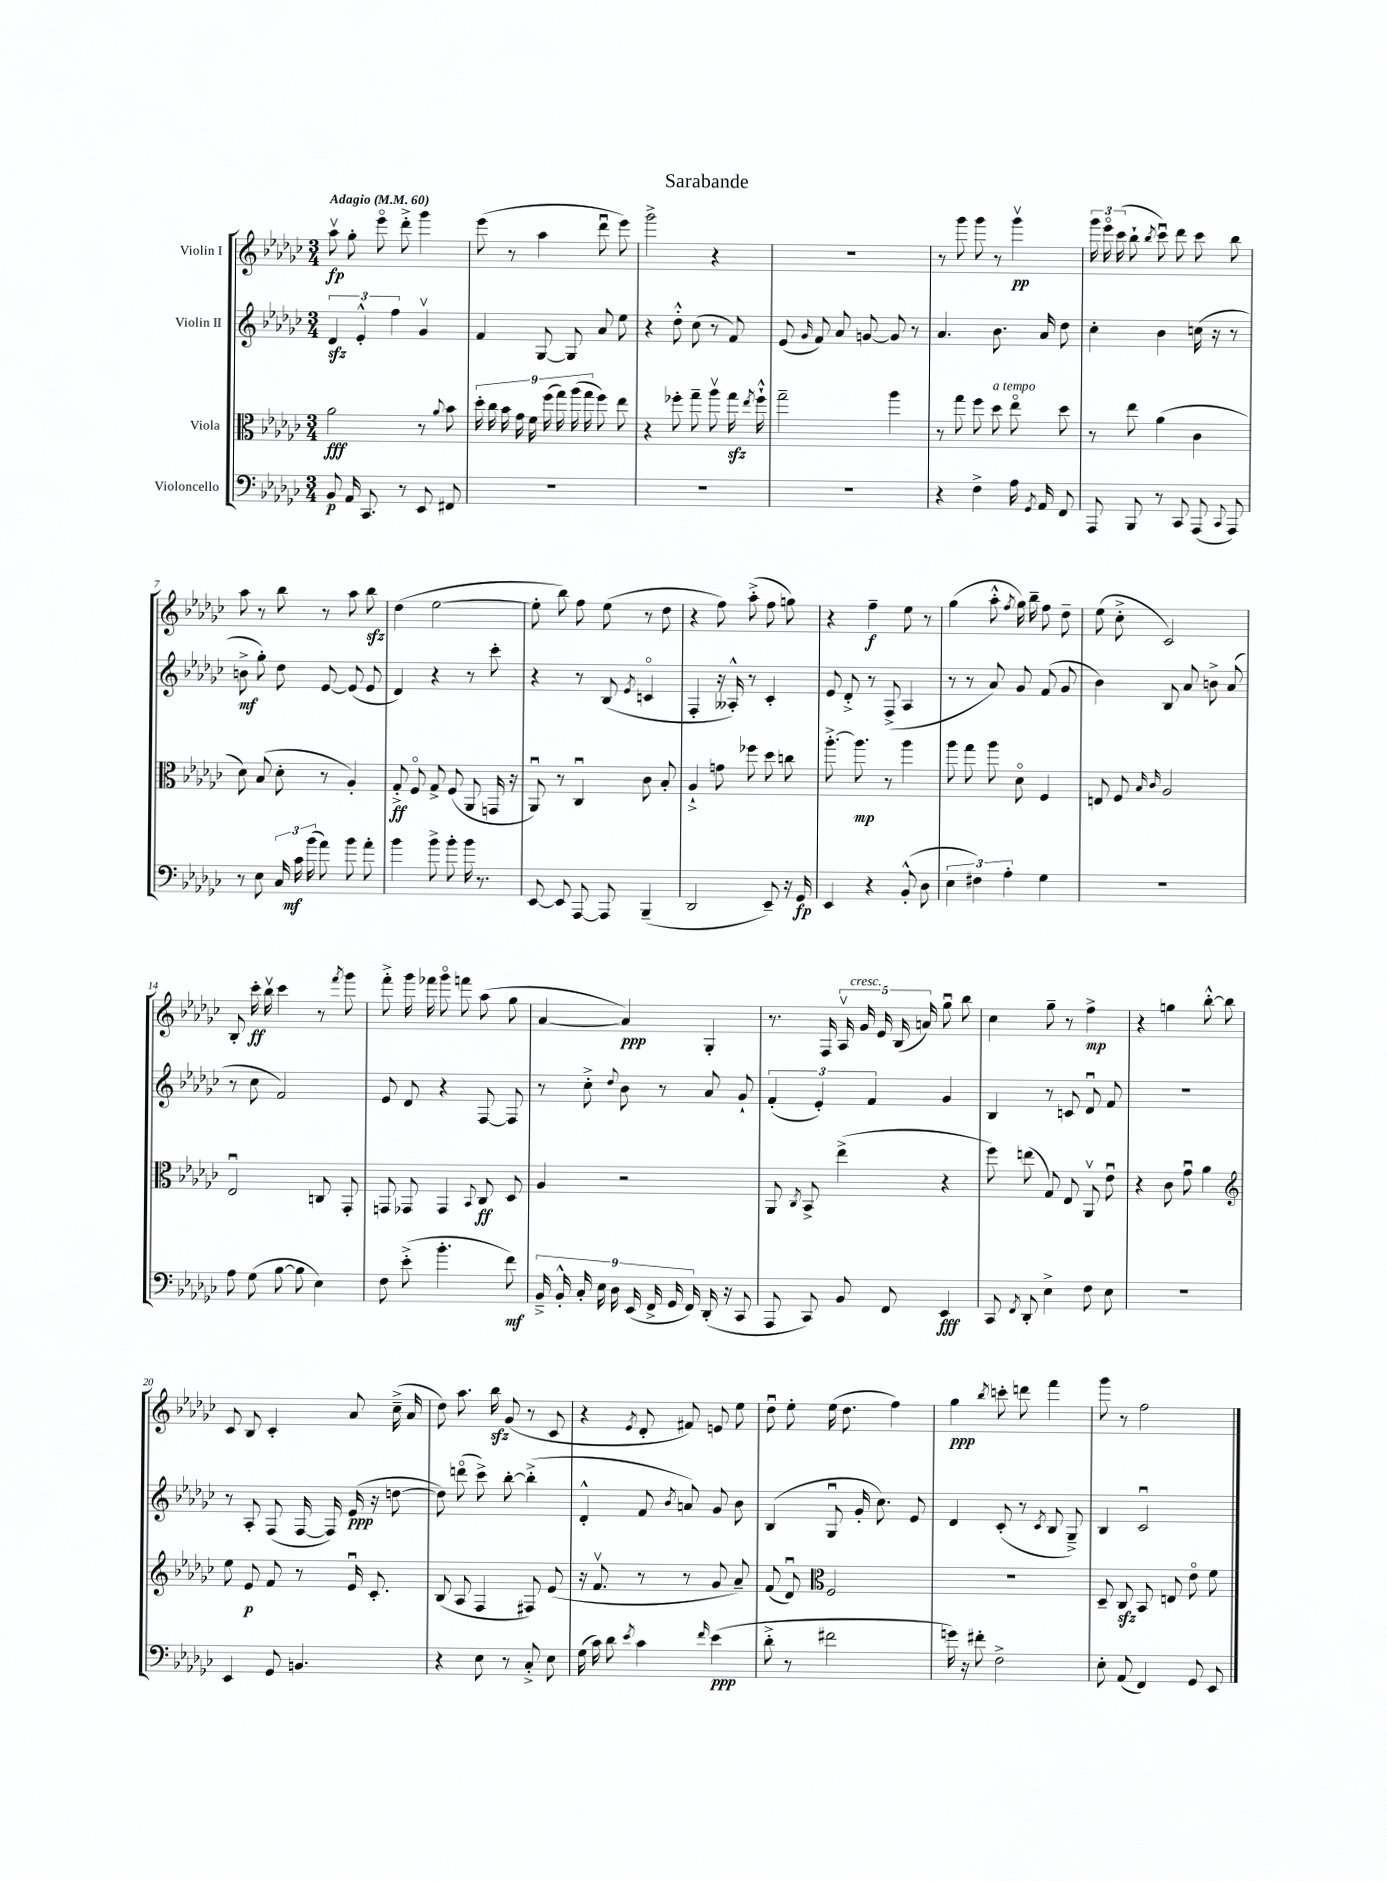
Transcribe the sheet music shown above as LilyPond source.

\header { title = "Sarabande" }
<<
\new StaffGroup <<
\new Staff = "s0" \with { instrumentName = "Violin I" } {
    \clef treble \key ges \major \numericTimeSignature \time 3/4 \tempo "Adagio" 4 = 60
    \autoBeamOff aes''8\upbow\fp ges''8-. ees'''8\flageolet des'''8-.-> ges'''4 |
    ees'''8( r8 aes''4 des'''8\downbow ees'''8) |
    ges'''2-> r4 |
    R2. |
    r8 ges'''8 ges'''8 r8 ges'''4\upbow\pp |
    \tuplet 3/2 { ges'''16 ees'''16\flageolet ces'''16( } bes''8-! \acciaccatura { bes''8 } ces'''8\downbow) des'''8 ces'''8 bes''8 |
    aes''8 r8 bes''8 r8 aes''8 bes''8\sfz |
    des''4( ees''2~ |
    ees''8-. bes''8) f''8 ees''8( r8 des''8 |
    r4 f''8) aes''8-.->( f''8 g''8) |
    r4 f''4--\f ees''8 r8 |
    ges''4( aes''8-.-^ \acciaccatura { f''8 } ges''16) bes''16-- f''8 des''8-- |
    ees''8( ces''8-.-> ces'2) |
    bes8-. ces'''16-.\ff bes''16\upbow ces'''4 r8 \acciaccatura { f'''8 } ges'''8 |
    f'''8-.-> ges'''16 fes'''16 ges'''8\flageolet f'''8 aes''8( ges''8 |
    aes'4~ aes'4\ppp) ges4-. |
    r8. f16 \tuplet 5/4 { aes16\upbow ges'16^\markup { \italic "cresc." } ees'16 bes16( a'16) } ges''8\downbow bes''8 |
    ces''4 ges''8-- r8 f''4->\mp |
    r4 g''4 bes''8~-.-^ bes''8 |
    ces'8 bes8 ces'4-. aes'8 ces''16--->( aes'16 |
    des''8) aes''8. bes''16\sfz ges'8( r8 ces'8 |
    r4 \acciaccatura { ees'8 } des'8-. fis'8) e'8 ees''8 |
    des''8\downbow ees''8-. ees''16( des''8. f''4) |
    ges''4\ppp \acciaccatura { bes''8 } c'''8-. d'''8 f'''4 |
    ges'''8 r8 f''2 \bar "|." |
}
\new Staff = "s1" \with { instrumentName = "Violin II" } {
    \clef treble \key ges \major \numericTimeSignature \time 3/4
    \autoBeamOff \tuplet 3/2 { des'4\sfz ees'4-.-^ f''4 } ges'4\upbow |
    f'4 ges8~ ges8 aes'8 ees''8 |
    r4 des''8-.-^ ces''8( r8 f'8) |
    ees'8( \grace { ges'16 } f'8) aes'8 g'8~ g'8 r8 |
    aes'4. bes'8. aes'16 des''8 |
    ces''4-. bes'4 c''16( r16 r8 |
    b'8->\mf ges''8-.) des''8 ees'8~ ees'8( ees'8 |
    des'4) r4 r8 ces'''8-. |
    r4 r8 bes8( \acciaccatura { ees'8 } c'4\flageolet |
    f4-. r16 aeses16-.-^) r8 ces'4-. |
    ees'8 des'8-.-> r8 f8->( aes4 |
    r8 r8 aes'8) ges'8 f'8( ges'8 |
    bes'4) bes8 aes'8 b'8-> aes'8( |
    r8 ces''8 f'2) |
    ees'8 des'8 r4 f8~ f8 |
    r8 ces''8-.-> \appoggiatura { des''8 } bes'8 r8 aes'8 ges'8-! |
    \tuplet 3/2 { f'4-.( ees'4-.) f'4 } ges'4 |
    bes4 r8 c'8 des'8\downbow f'8 |
    R2. |
    r8 aes8-. f8( f16~ f16) ees'16\ppp( r16 d''8~ |
    d''8) d'''8\flageolet( ces'''8->) bes''8~-. bes''4-.->( |
    des'4-.-^ f'8 \acciaccatura { bes'8 } a'8) ges'8 bes'8 |
    bes4( ges8\downbow ges'16-. ces''8.) ees'8 |
    des'4 ces'8-.( r8 \acciaccatura { ces'8 } bes8 ges8--->) |
    bes4 ces'2\downbow \bar "|." |
}
\new Staff = "s2" \with { instrumentName = "Viola" } {
    \clef alto \key ges \major \numericTimeSignature \time 3/4
    \autoBeamOff aes'2\fff r8 \appoggiatura { aes'8 } bes'8 |
    \tuplet 9/8 { des''16-. ces''16 bes'16 ges'16 f'16 f''16( ges''16) aes''16( ges''16 } f''8) ees''8 |
    r4 fes''8-. ges''8-- aes''8\upbow ges''16\sfz \acciaccatura { ees''8 } fes''16-!-^ |
    ges''2-- aes''4 |
    r8 ges''8 f''8 des''8^\markup { \italic "a tempo" } ees''8\flageolet des''8 |
    r8 ees''8 aes'4( ces'4 |
    des'8) bes8( des'8-. r8 aes4-.) |
    ges8-.->\ff f8\flageolet ges8-> f8( aes,8 g,16 r16 |
    aes,8\downbow) r8 ces4\downbow ces'8 bes8-. |
    aes4-!-> g'8 fes''8 des''8 c''8 |
    aes''8.~-.-> aes''8.\mp r8 aes''4 |
    aes''8 ges''8 aes''8 des'8\flageolet f4 |
    e8 f8 \grace { bes16 ces'16 } aes2 |
    ees2\downbow c8 ges,8-. |
    g,8 ges,8 ges,4 \appoggiatura { bes,8 } ces8\ff des8 |
    aes4 r2 |
    aes,8 \acciaccatura { ces8 } bes,8-> ees''4->( r4 |
    f''8) e''8( ges8) ees8 aes,8\upbow ees'8\downbow |
    r4 ces'8 ges'8\downbow aes'4 |
    \clef treble ees''8 ees'8\p f'8 r8 ees'16\downbow ces'8.-. |
    bes8( aes8 f4 fis8) ees'8( |
    r16 f'8.\upbow r8 r8 ges'8 aes'8--) |
    f'8( des'8\downbow) \clef alto f2 |
    R2. |
    des8-- ces8\sfz bes,8 e8 ees'8\flageolet f'8 \bar "|." |
}
\new Staff = "s3" \with { instrumentName = "Violoncello" } {
    \clef bass \key ges \major \numericTimeSignature \time 3/4
    \autoBeamOff bes,8\p aes,16 ces,8. r8 ees,8 fis,8 |
    R2. |
    R2. |
    R2. |
    r4 f4-> aes16 \acciaccatura { ges,8 } aes,16 f,8 |
    aes,,8 bes,,8 r8 ces,8 aes,,8( \appoggiatura { ces,8 } aes,,8) |
    r8 ees8 \tuplet 3/2 { ces16 ces'16\mf bes'16( } aes'8) bes'8 aes'8-. |
    bes'4 bes'8-> bes'8-. bes'16 r8. |
    ees,8~ ees,8 aes,,8~ aes,,8 bes,,4--( |
    des,2 ees,8--) r16 ges,16\fp |
    ees,4 r4 bes,8-.-^( des8 |
    \tuplet 3/2 { ees4 fis4) aes4-. } ges4 |
    R2. |
    aes8 ges8( bes8~ bes8 ees4) |
    f8 ees'8-.->( bes'4.-. f'8\mf) |
    \tuplet 9/8 { bes,16---> bes,16-.-^ ces16-. ees16 des16 ees,16( f,16-> ges,16 f,16) } des,16-.( r16 ces,8 |
    aes,,8 ces,8) bes,8 f,8 ees,4\fff |
    ces,8 \acciaccatura { f,8 } des,8-. ees4-> f8 ees8 |
    R2. |
    ees,4 ges,8 b,4. |
    r4 ees8 r8 ces8-.-> ees8 |
    ges16( ces'16) des'8 \acciaccatura { ees'8 } ces'4 \grace { f'16 } ees'4\ppp( |
    des'8-.-> r8 fis'2 |
    g'16) r16 fis'8-. f2-> |
    ees8-. aes,8( f,4) ges,8 ees,8 \bar "|." |
}
>>
>>
